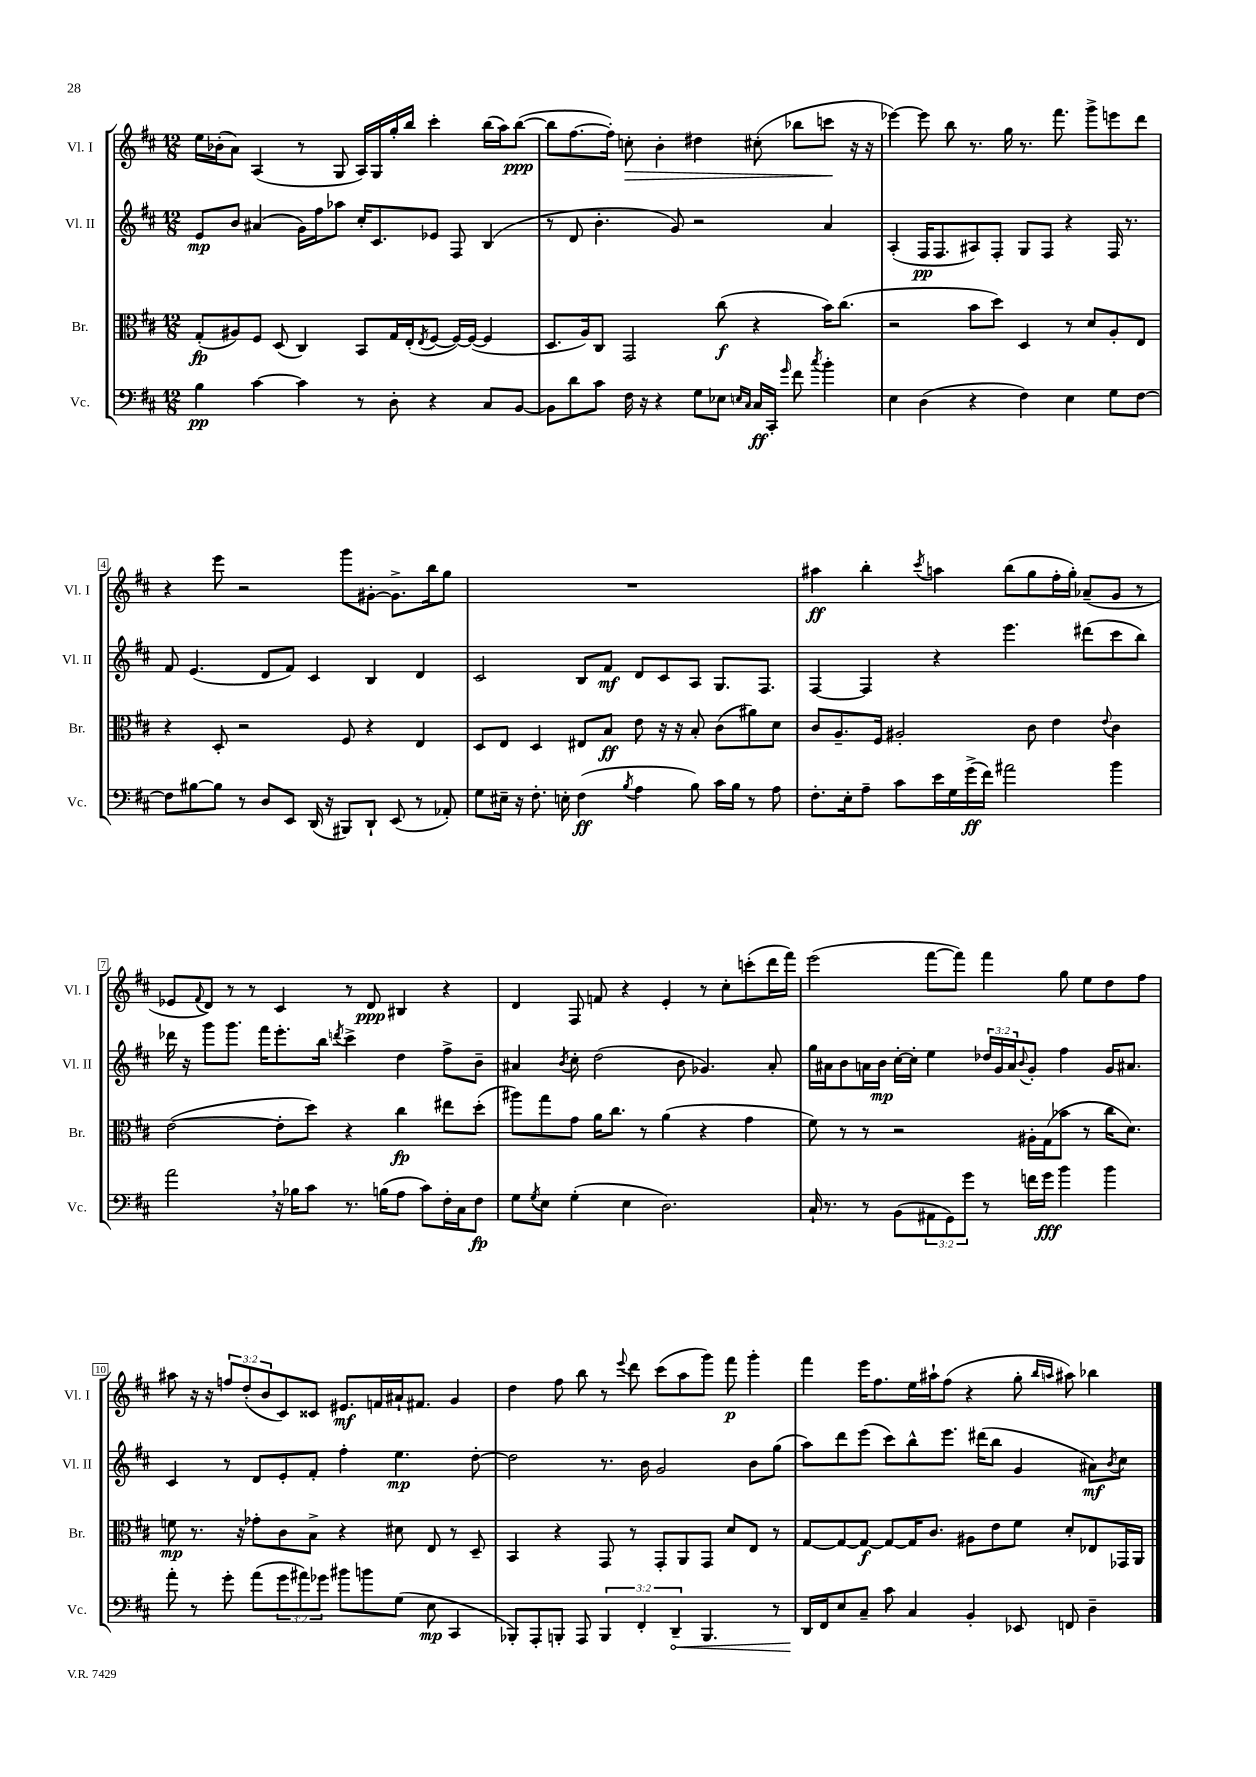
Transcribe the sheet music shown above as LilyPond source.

<<
\new StaffGroup <<
\new Staff = "s0" \with { instrumentName = "Vl. I" shortInstrumentName = "Vl. I" } {
    \clef treble \key d \major \numericTimeSignature \time 12/8 \override Staff.TupletNumber.text = #tuplet-number::calc-fraction-text
    e''16 bes'16-.( a'8) a4( r8 g8 a16) g16 g''16-. b''16 cis'''4-. b''16( a''16) b''8~\ppp( |
    b''8 fis''8.~ fis''16-.) c''8-.\> b'4-. dis''4 cis''8-.( bes''8 c'''8\! r16 r16 |
    ees'''4~) ees'''8 b''8 r8. g''16 r8. fis'''8. g'''8-> e'''8 d'''8 |
    r4 e'''8 r2 g'''8 gis'8~-. gis'8.-> b''16 g''8 |
    R1. |
    ais''4\ff b''4-. \acciaccatura { cis'''8 } a''4 b''8( g''8 fis''16-. g''16-.) aes'8--( g'8 r8 |
    ees'8 \appoggiatura { fis'8 } d'8) r8 r8 cis'4 r8 d'8\ppp bis4 r4 |
    d'4 fis8 f'8 r4 e'4-. r8 cis''8-. c'''8-.( d'''16 fis'''16) |
    e'''2( fis'''8~ fis'''8) fis'''4 g''8 e''8 d''8 fis''8 |
    ais''8 r16 r16 \tuplet 3/2 { f''8 d''8-.( b'8 } cis'8) cisis'8 eis'8.\mf f'16 ais'16-! fis'8. g'4 |
    d''4 fis''8 b''8 r8 \appoggiatura { e'''8 } d'''8 cis'''8( a''8 g'''8) fis'''8\p g'''4-. |
    fis'''4 e'''16 fis''8. e''16 ais''16-! fis''8( r4 g''8-. \grace { b''16 a''16 } ais''8) bes''4 \bar "|." |
}
\new Staff = "s1" \with { instrumentName = "Vl. II" shortInstrumentName = "Vl. II" } {
    \clef treble \key d \major \numericTimeSignature \time 12/8 \override Staff.TupletNumber.text = #tuplet-number::calc-fraction-text
    e'8\mp b'8 ais'4( g'16) fis''16 aes''8 cis''16-. cis'8. ees'8 fis8 b4( |
    r8 d'8 b'4.-. g'8) r2 a'4 |
    a4-.( fis16\pp fis8. ais8) fis8-. g8 fis8 r4 fis16 r8. |
    fis'8 e'4.( d'8 fis'8) cis'4 b4 d'4 |
    cis'2 b8 fis'8\mf d'8 cis'8 a8 g8. fis8. |
    fis4~ fis4 r4 e'''4. dis'''8( cis'''8 b''8) |
    des'''16 r16 g'''8 g'''8. fis'''16 e'''8.-. b''16 \acciaccatura { d'''8 } cis'''4-> d''4 fis''8-> b'8-- |
    ais'4 \acciaccatura { b'8 } cis''8-. d''2( b'8 ges'4.) ais'8-. |
    g''16 ais'16 b'8 a'16 b'16\mp cis''16~-. cis''16-. e''4 \tuplet 3/2 { des''16 g'16 a'16 } \appoggiatura { b'8 } g'8-. fis''4 g'16 ais'8. |
    cis'4 r8 d'8 e'8-. fis'8-. fis''4-. e''4.\mp d''8~-. |
    d''2 r8. b'16 g'2 b'8 g''8( |
    a''8) d'''8 e'''8( cis'''8) b''8-^ e'''8. dis'''16( b''8 g'4 ais'8\mf) \acciaccatura { b'8 } cis''8 \bar "|." |
}
\new Staff = "s2" \with { instrumentName = "Br." shortInstrumentName = "Br." } {
    \clef alto \key d \major \numericTimeSignature \time 12/8
    g8-.\fp( ais8) fis8 d8( cis4) b,8 g16 e16-.( \acciaccatura { e8 } fis8~ fis16~) fis16~( fis4 |
    d8. a16) cis8 g,2 cis''8\f( r4 b'16) cis''8.( |
    r2 b'8 d''8) d4 r8 d'8 a8-. e8 |
    r4 d8-. r2 fis8 r4 e4 |
    d8 e8 d4 eis8 b8\ff e'8 r16 r16 b8-. cis'8( ais'8) d'8 |
    cis'8 a8.-- fis16 ais2-. cis'8 e'4 \appoggiatura { e'8 } cis'4 |
    e'2~( e'8-. d''8) r4 cis''4\fp eis''8 d''8-.( |
    ais''8) g''8 g'8 a'16 cis''8. r8 a'4( r4 g'4 |
    fis'8) r8 r8 r2 ais16-. g16( bes'8 r8 cis''16 d'8.) |
    f'8\mp r8. r16 ges'8-. cis'8 b8-> r4 dis'8 e8 r8 d8-- |
    b,4 r4 g,8 r8 g,8-. a,8 g,8 d'8 e8 r8 |
    g8~ g8~ g8~\f g8~ g16 cis'8. ais8 e'8 fis'8 d'8-. ees8 ges,16 a,16 \bar "|." |
}
\new Staff = "s3" \with { instrumentName = "Vc." shortInstrumentName = "Vc." } {
    \clef bass \key d \major \numericTimeSignature \time 12/8 \override Staff.TupletNumber.text = #tuplet-number::calc-fraction-text
    b4\pp cis'4~ cis'4 r8 d8-. r4 cis8 b,8~ |
    b,8 d'8 cis'8 fis16 r16 r4 g8 ees8 \grace { e16 cis16 } cis16\ff cis,16-. \grace { g'16 } fis'8 \acciaccatura { cis''8 } b'4-. |
    e4 d4( r4 fis4) e4 g8 fis8~ |
    fis8 bis8~ bis8 r8 d8 e,8 d,16( r16 bis,,8) d,8-! e,8( r8 aes,8-.) |
    g8 eis16-- r16 fis8.-. e16-. fis4\ff( \acciaccatura { b8 } a4 b8) cis'16 b16 r8 a8 |
    fis8.-. e16-. a8-- cis'8 e'16 g16 g'16->\ff( fis'16) ais'2 b'4 |
    a'2 \breathe r16 bes16 cis'8 r8. b16( a8 cis'8) fis16-. cis16 fis8\fp |
    g8 \acciaccatura { g8 } e8 g4-.( e4 d2.) |
    cis16-! r8. r8 b,8( \tuplet 3/2 { ais,8 g,8) g'8 } r8 f'16 g'16\fff b'4 b'4 |
    a'8-. r8 g'8-. a'8( \tuplet 3/2 { g'8 ais'8) ges'8 } bis'8 b'8 g8( e8\mp cis,4 |
    bes,,8-.) a,,8-. b,,8-. a,,8 \tuplet 3/2 { b,,4 fis,4-. \once \override Hairpin.circled-tip = ##t d,4--\< } b,,4. r8 |
    d,16\! fis,16 e8 cis8-- cis'8 cis4 b,4-. ees,8 f,8 d4-- \bar "|." |
}
>>
>>
\layout { \context { \Score \override BarNumber.stencil = #(make-stencil-boxer 0.1 0.3 ly:text-interface::print) } }
